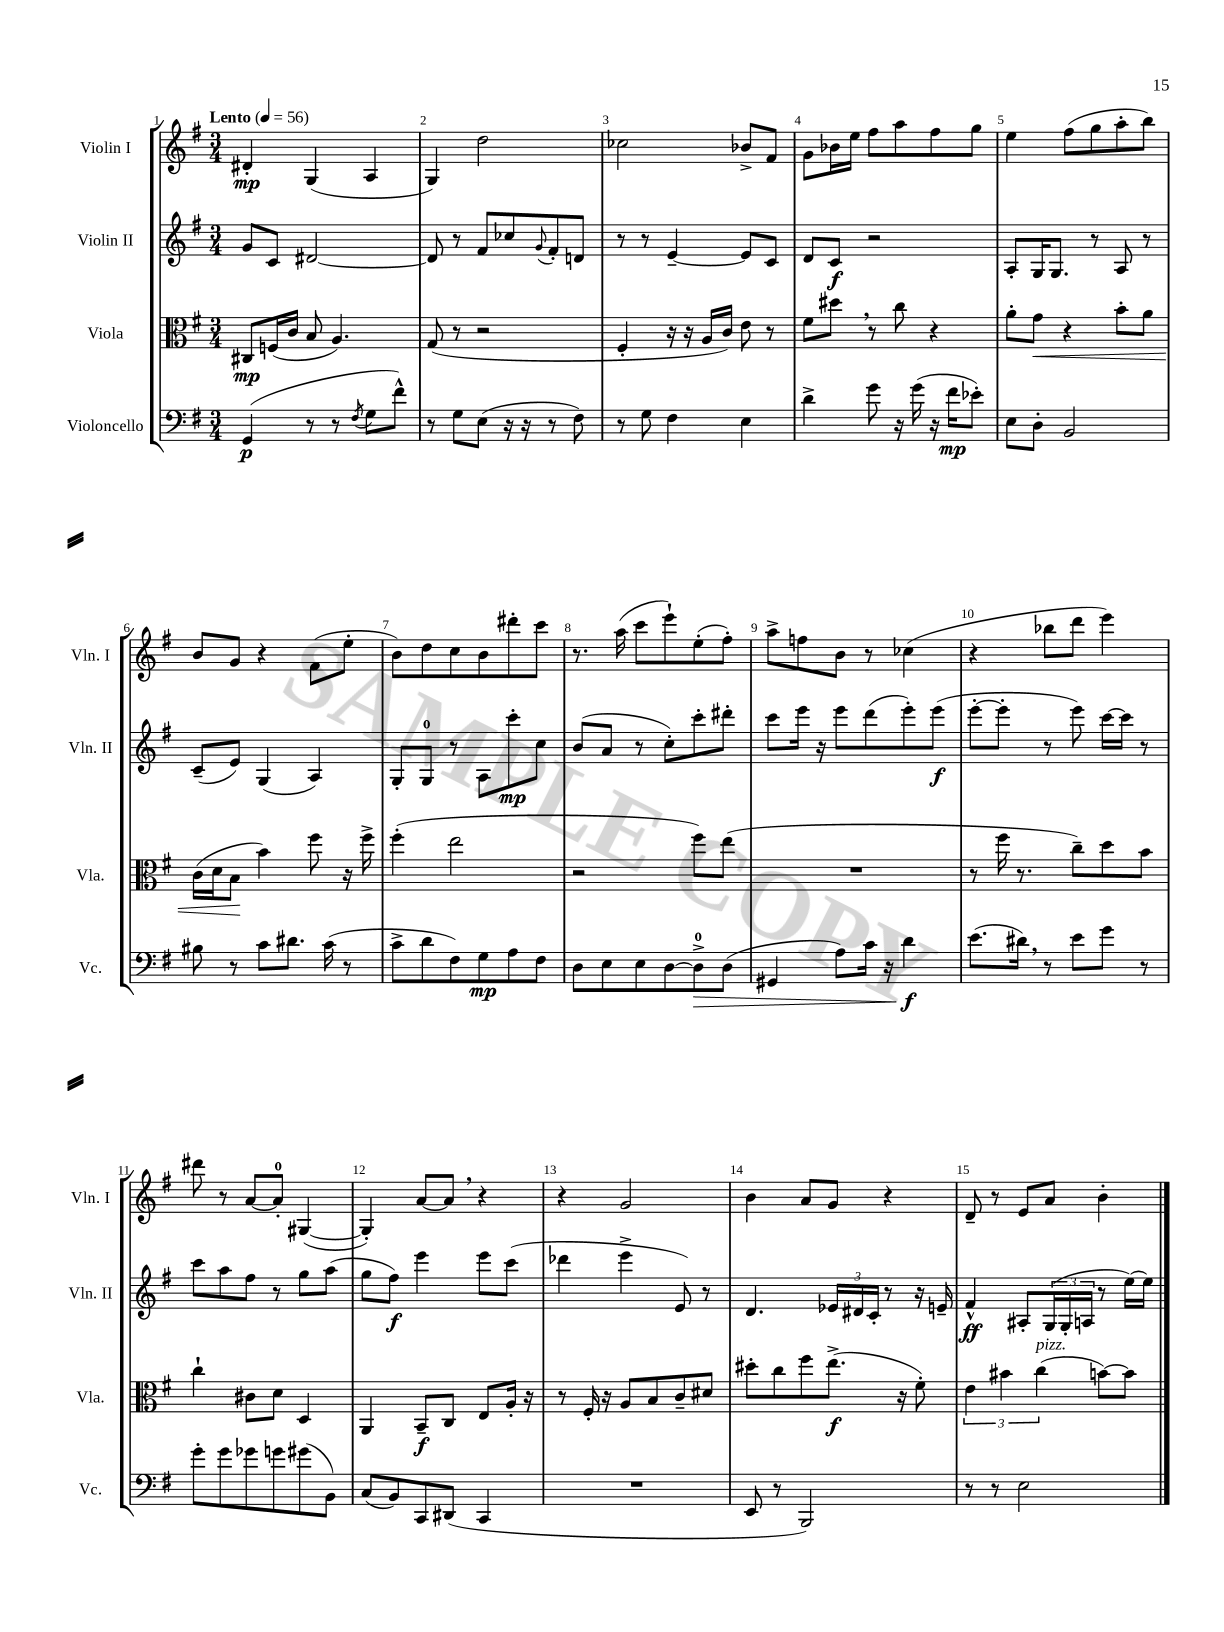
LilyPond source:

<<
\new StaffGroup <<
\new Staff = "s0" \with { instrumentName = "Violin I" shortInstrumentName = "Vln. I" } {
    \clef treble \key g \major \numericTimeSignature \time 3/4 \tempo "Lento" 4 = 56
    dis'4-.\mp g4( a4 |
    g4) d''2 |
    ces''2 bes'8-> fis'8 |
    g'8 bes'16 e''16 fis''8 a''8 fis''8 g''8 |
    e''4 fis''8( g''8 a''8-. b''8) |
    b'8 g'8 r4 fis'8( e''8-. |
    b'8) d''8 c''8 b'8 dis'''8-. c'''8 |
    r8. a''16( c'''8 e'''8-!) e''8-.( fis''8-.) |
    a''8-> f''8 b'8 r8 ces''4( |
    r4 bes''8 d'''8 e'''4) |
    dis'''8 r8 a'8~ a'8-0-. gis4~( |
    gis4-.) a'8~ a'8 \breathe r4 |
    r4 g'2 |
    b'4 a'8 g'8 r4 |
    d'8-- r8 e'8 a'8 b'4-. \bar "|." |
}
\new Staff = "s1" \with { instrumentName = "Violin II" shortInstrumentName = "Vln. II" } {
    \clef treble \key g \major \numericTimeSignature \time 3/4
    g'8 c'8 dis'2~ |
    dis'8 r8 fis'8 ces''8 \appoggiatura { g'8 } fis'8-. d'8 |
    r8 r8 e'4~-- e'8 c'8 |
    d'8 c'8\f r2 |
    a8-. g16 g8. r8 a8 r8 |
    c'8--( e'8) g4( a4) |
    g8-. g8-0 r8 a8 c'''8-.\mp c''8 |
    b'8( a'8 r8 c''8-.) c'''8-. dis'''8-. |
    c'''8 e'''16 r16 e'''8 d'''8( e'''8-.) e'''8\f( |
    e'''8~-. e'''8-. r8 e'''8) c'''16~ c'''16 r8 |
    c'''8 a''8 fis''8 r8 g''8 a''8( |
    g''8 fis''8\f) e'''4 e'''8 c'''8( |
    des'''4 e'''4-> e'8) r8 |
    d'4. \tuplet 3/2 { ees'16 dis'16 c'16-. } r8 r16 e'16-- |
    fis'4-^\ff ais8-. \tuplet 3/2 { g16( g16-. a16 } r8 e''16~) e''16 \bar "|." |
}
\new Staff = "s2" \with { instrumentName = "Viola" shortInstrumentName = "Vla." } {
    \clef alto \key g \major \numericTimeSignature \time 3/4
    cis8\mp f16( c'16 b8 a4.) |
    g8( r8 r2 |
    fis4-. r16 r16 a16 c'16) e'8 r8 |
    fis'8 dis''8 \breathe r8 c''8 r4 |
    a'8-. g'8\< r4 b'8-. a'8 |
    c'16( d'16 b8\! b'4) fis''8 r16 fis''16-> |
    fis''4-.( e''2 |
    r2 fis''8) e''8( |
    R2. |
    r8 fis''16 r8. c''8--) d''8 b'8 |
    c''4-! cis'8 d'8 d4 |
    a,4 b,8--\f c8 e8 a16-. r16 |
    r8 fis16-. r16 a8 b8 c'8-- dis'8 |
    dis''8-. c''8 fis''8 e''8.->\f( r16 fis'8-.) |
    \tuplet 3/2 { e'4 bis'4 c''4^\markup { \italic "pizz." }( } b'8~) b'8 \bar "|." |
}
\new Staff = "s3" \with { instrumentName = "Violoncello" shortInstrumentName = "Vc." } {
    \clef bass \key g \major \numericTimeSignature \time 3/4
    g,4\p( r8 r8 \acciaccatura { fis8 } g8 fis'8-^) |
    r8 g8 e8( r16 r16 r8 fis8) |
    r8 g8 fis4 e4 |
    d'4-> g'8 r16 g'16( r16 fis'16\mp ees'8-.) |
    e8 d8-. b,2 |
    bis8 r8 c'8 dis'8. c'16( r8 |
    c'8-> d'8 fis8) g8\mp a8 fis8 |
    d8 e8 e8 d8~ d8-0->\> d8( |
    gis,4 a8) c'16 r16 d'4\f\! |
    e'8.( dis'16) \breathe r8 e'8 g'8 r8 |
    g'8-. g'8 ges'8 g'8 gis'8( b,8) |
    c8( b,8) c,8 dis,8( c,4 |
    R2. |
    e,8 r8 b,,2) |
    r8 r8 e2 \bar "|." |
}
>>
>>
\layout { \context { \Score \override BarNumber.break-visibility = ##(#f #t #t) barNumberVisibility = #all-bar-numbers-visible } }
